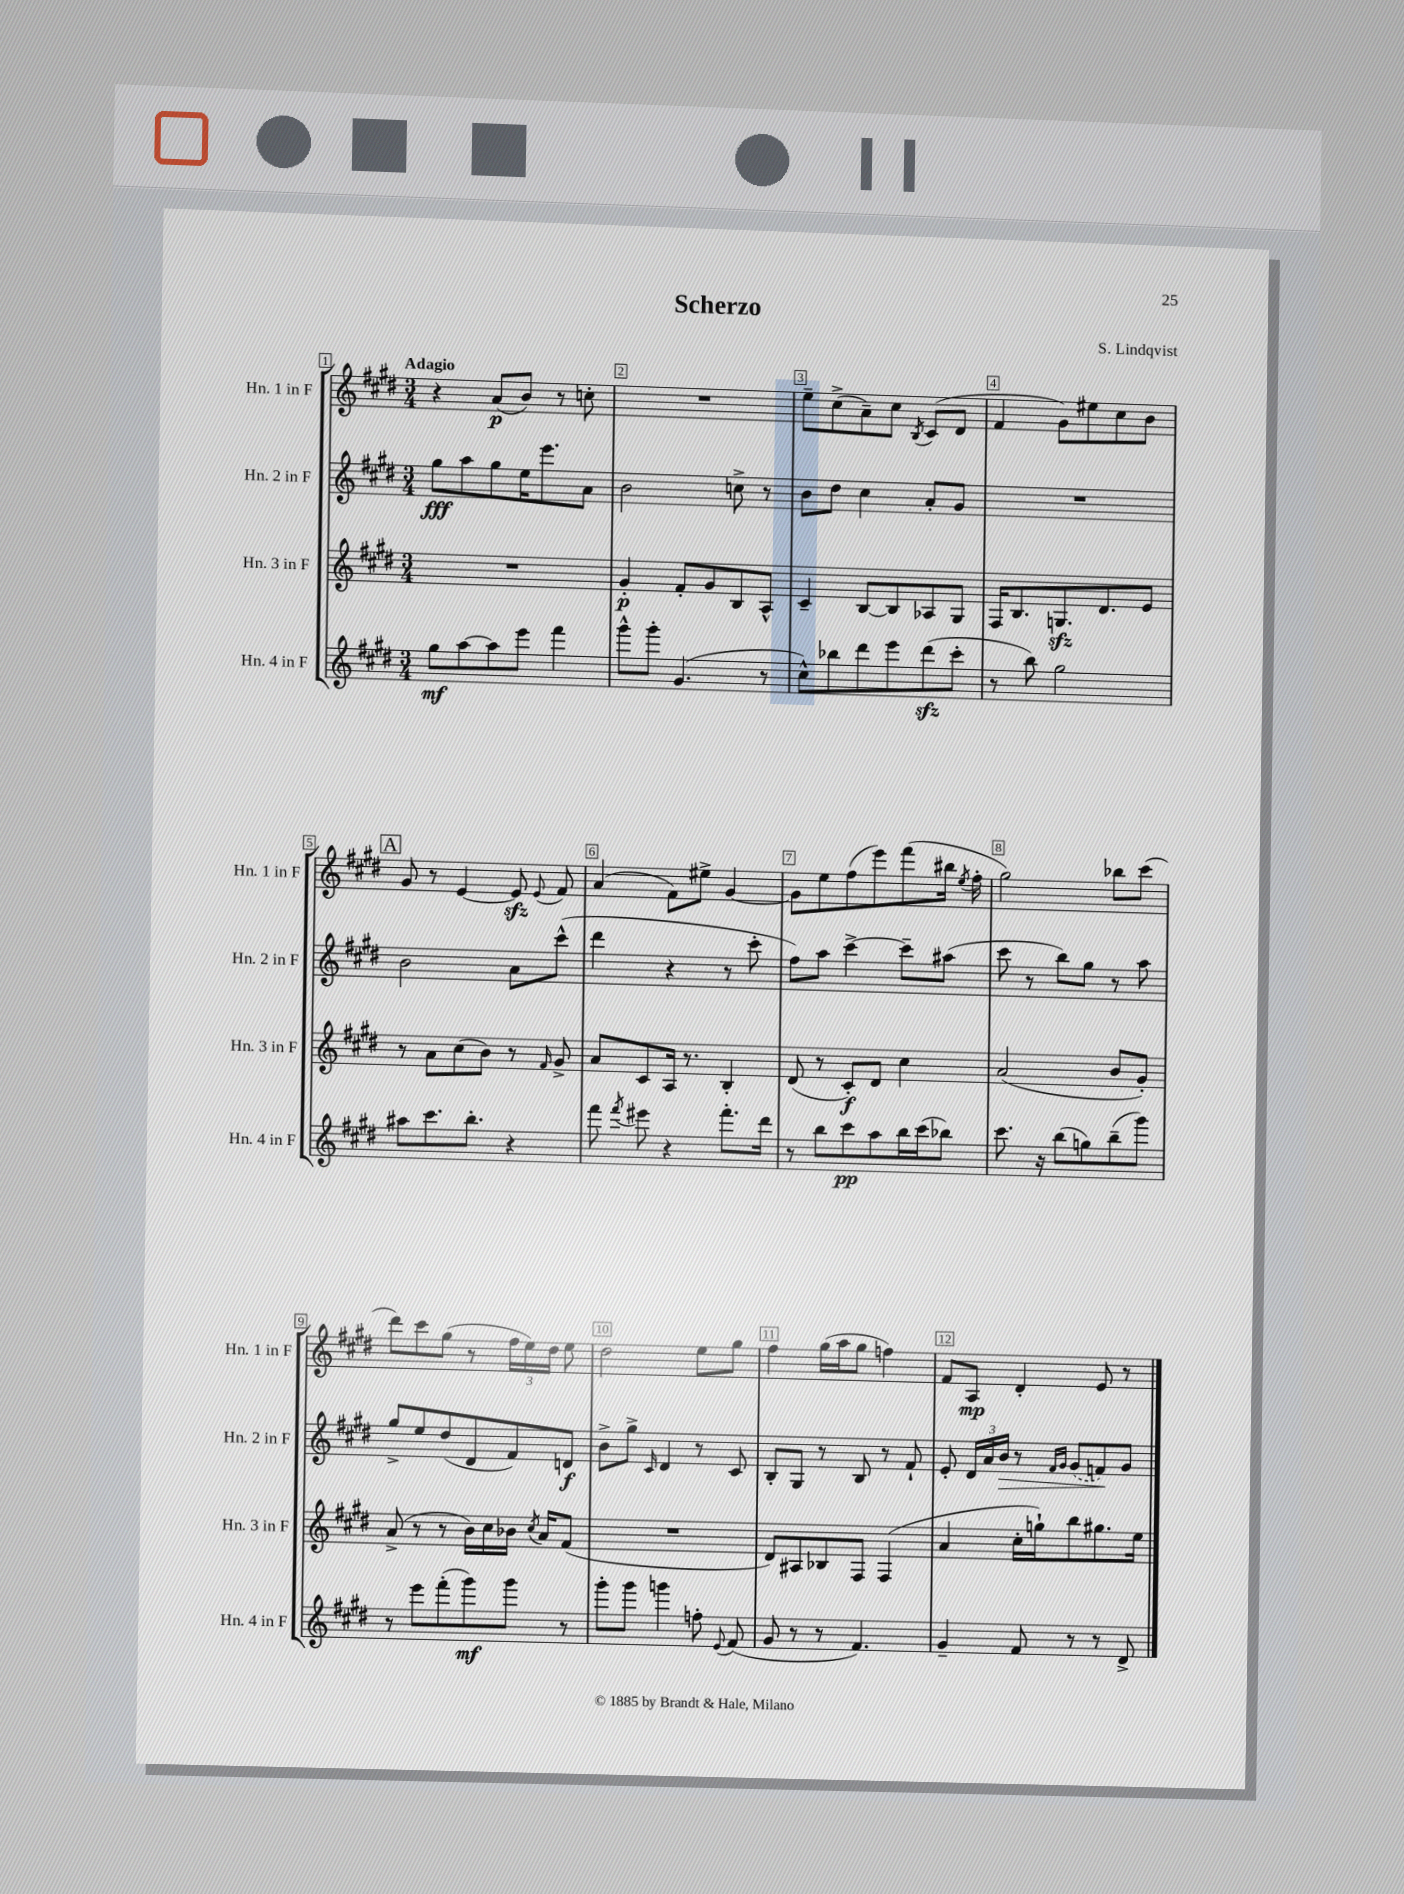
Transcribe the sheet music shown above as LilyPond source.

\header { title = "Scherzo" composer = "S. Lindqvist" }
<<
\new StaffGroup <<
\new Staff = "s0" \with { instrumentName = "Hn. 1 in F" shortInstrumentName = "Hn. 1 in F" } {
    \clef treble \key e \major \numericTimeSignature \time 3/4 \tempo "Adagio"
    \autoBeamOff r4 a'8[\p( b'8]) r8 c''8-. |
    R2. |
    e''8[-- cis''8->( a'8--) cis''8] \acciaccatura { b8 } cis'8[( dis'8] |
    fis'4 gis'8[) eis''8 cis''8 b'8] |
    \mark \markup { \box "A" } gis'8 r8 e'4~ e'8\sfz \appoggiatura { e'8 } fis'8 |
    a'4( fis'8[) eis''8]-> gis'4~ |
    gis'8[ e''8 fis''8( e'''8) fis'''8( bis''16] \acciaccatura { e''8 } fis''16-. |
    gis''2) bes''8[ cis'''8]( |
    dis'''8[) cis'''8 gis''8]( r8 \tuplet 3/2 { fis''16[ e''16) dis''16] } e''8 |
    dis''2 e''8[ gis''8] |
    fis''4 gis''16[( a''16 gis''8] f''4) |
    fis'8[ a8]\mp dis'4-. e'8 r8 \bar "|." |
}
\new Staff = "s1" \with { instrumentName = "Hn. 2 in F" shortInstrumentName = "Hn. 2 in F" } {
    \clef treble \key e \major \numericTimeSignature \time 3/4
    \autoBeamOff gis''8[\fff a''8 gis''8 e''16 e'''8. a'8] |
    b'2 c''8-> r8 |
    b'8[ dis''8] cis''4 a'8[-. gis'8] |
    R2. |
    \mark \markup { \box "A" } b'2 a'8[ cis'''8]-^( |
    dis'''4 r4 r8 cis'''8-. |
    fis''8[) a''8] cis'''4~-> cis'''8[-- ais''8]( |
    cis'''8 r8 b''8[) gis''8] r8 a''8 |
    gis''8[-> e''8 dis''8( dis'8 fis'8) d'8]\f |
    b'8[-> gis''8]-> \grace { cis'16 } dis'4 r8 cis'8 |
    b8[-. gis8] r8 b8 r8 fis'8-! |
    e'8-. \tuplet 3/2 { dis'16[ a'16 b'16]\> } r8 \grace { fis'16[ gis'16] } \once \slurDashed gis'8[( f'8\!) gis'8] \bar "|." |
}
\new Staff = "s2" \with { instrumentName = "Hn. 3 in F" shortInstrumentName = "Hn. 3 in F" } {
    \clef treble \key e \major \numericTimeSignature \time 3/4
    \autoBeamOff R2. |
    gis'4-.\p fis'8[-. gis'8 b8 a8]-^ |
    cis'4-- b8[~ b8 aes8 gis8] |
    fis16[ b8. g8.\sfz dis'8. e'8] |
    \mark \markup { \box "A" } r8 a'8[ cis''8( b'8]) r8 \grace { fis'16 } gis'8-> |
    a'8[ cis'8 a16] r8. b4-. |
    dis'8( r8 cis'8[-.\f) dis'8] cis''4 |
    a'2( b'8[ gis'8]-.) |
    a'8->( r8 r8 b'16[) cis''16 bes'16] \acciaccatura { cis''8 } a'16[ fis'8]( |
    R2. |
    dis'8[) ais8 bes8 fis8] fis4( |
    a'4 cis''16[-. g''16-!) b''8 gis''8. e''16] \bar "|." |
}
\new Staff = "s3" \with { instrumentName = "Hn. 4 in F" shortInstrumentName = "Hn. 4 in F" } {
    \clef treble \key e \major \numericTimeSignature \time 3/4
    \autoBeamOff gis''8[\mf a''8~ a''8 e'''8] fis'''4 |
    gis'''8[-^ gis'''8]-. gis'4.( r8 |
    cis''8[-^) bes''8 dis'''8 e'''8 dis'''8\sfz( cis'''8]-. |
    r8 b''8) gis''2 |
    \mark \markup { \box "A" } ais''8[ cis'''8. b''8.]-. r4 |
    fis'''8 \acciaccatura { fis'''8 } eis'''8 r4 fis'''8.[-. dis'''16] |
    r8 b''8[ cis'''8\pp a''8 b''16 cis'''16( bes''8]) |
    cis'''8. r16 b''8[( g''8) b''8--( gis'''8]) |
    r8 e'''8[ fis'''8-.( gis'''8\mf) gis'''8] r8 |
    gis'''8[-. gis'''8] g'''4 f''8-. \appoggiatura { e'8 } fis'8( |
    gis'8 r8 r8 fis'4.) |
    gis'4-- fis'8 r8 r8 dis'8-> \bar "|." |
}
>>
>>
\layout { \context { \Score \override BarNumber.break-visibility = ##(#f #t #t) barNumberVisibility = #all-bar-numbers-visible \override BarNumber.stencil = #(make-stencil-boxer 0.1 0.3 ly:text-interface::print) } }
